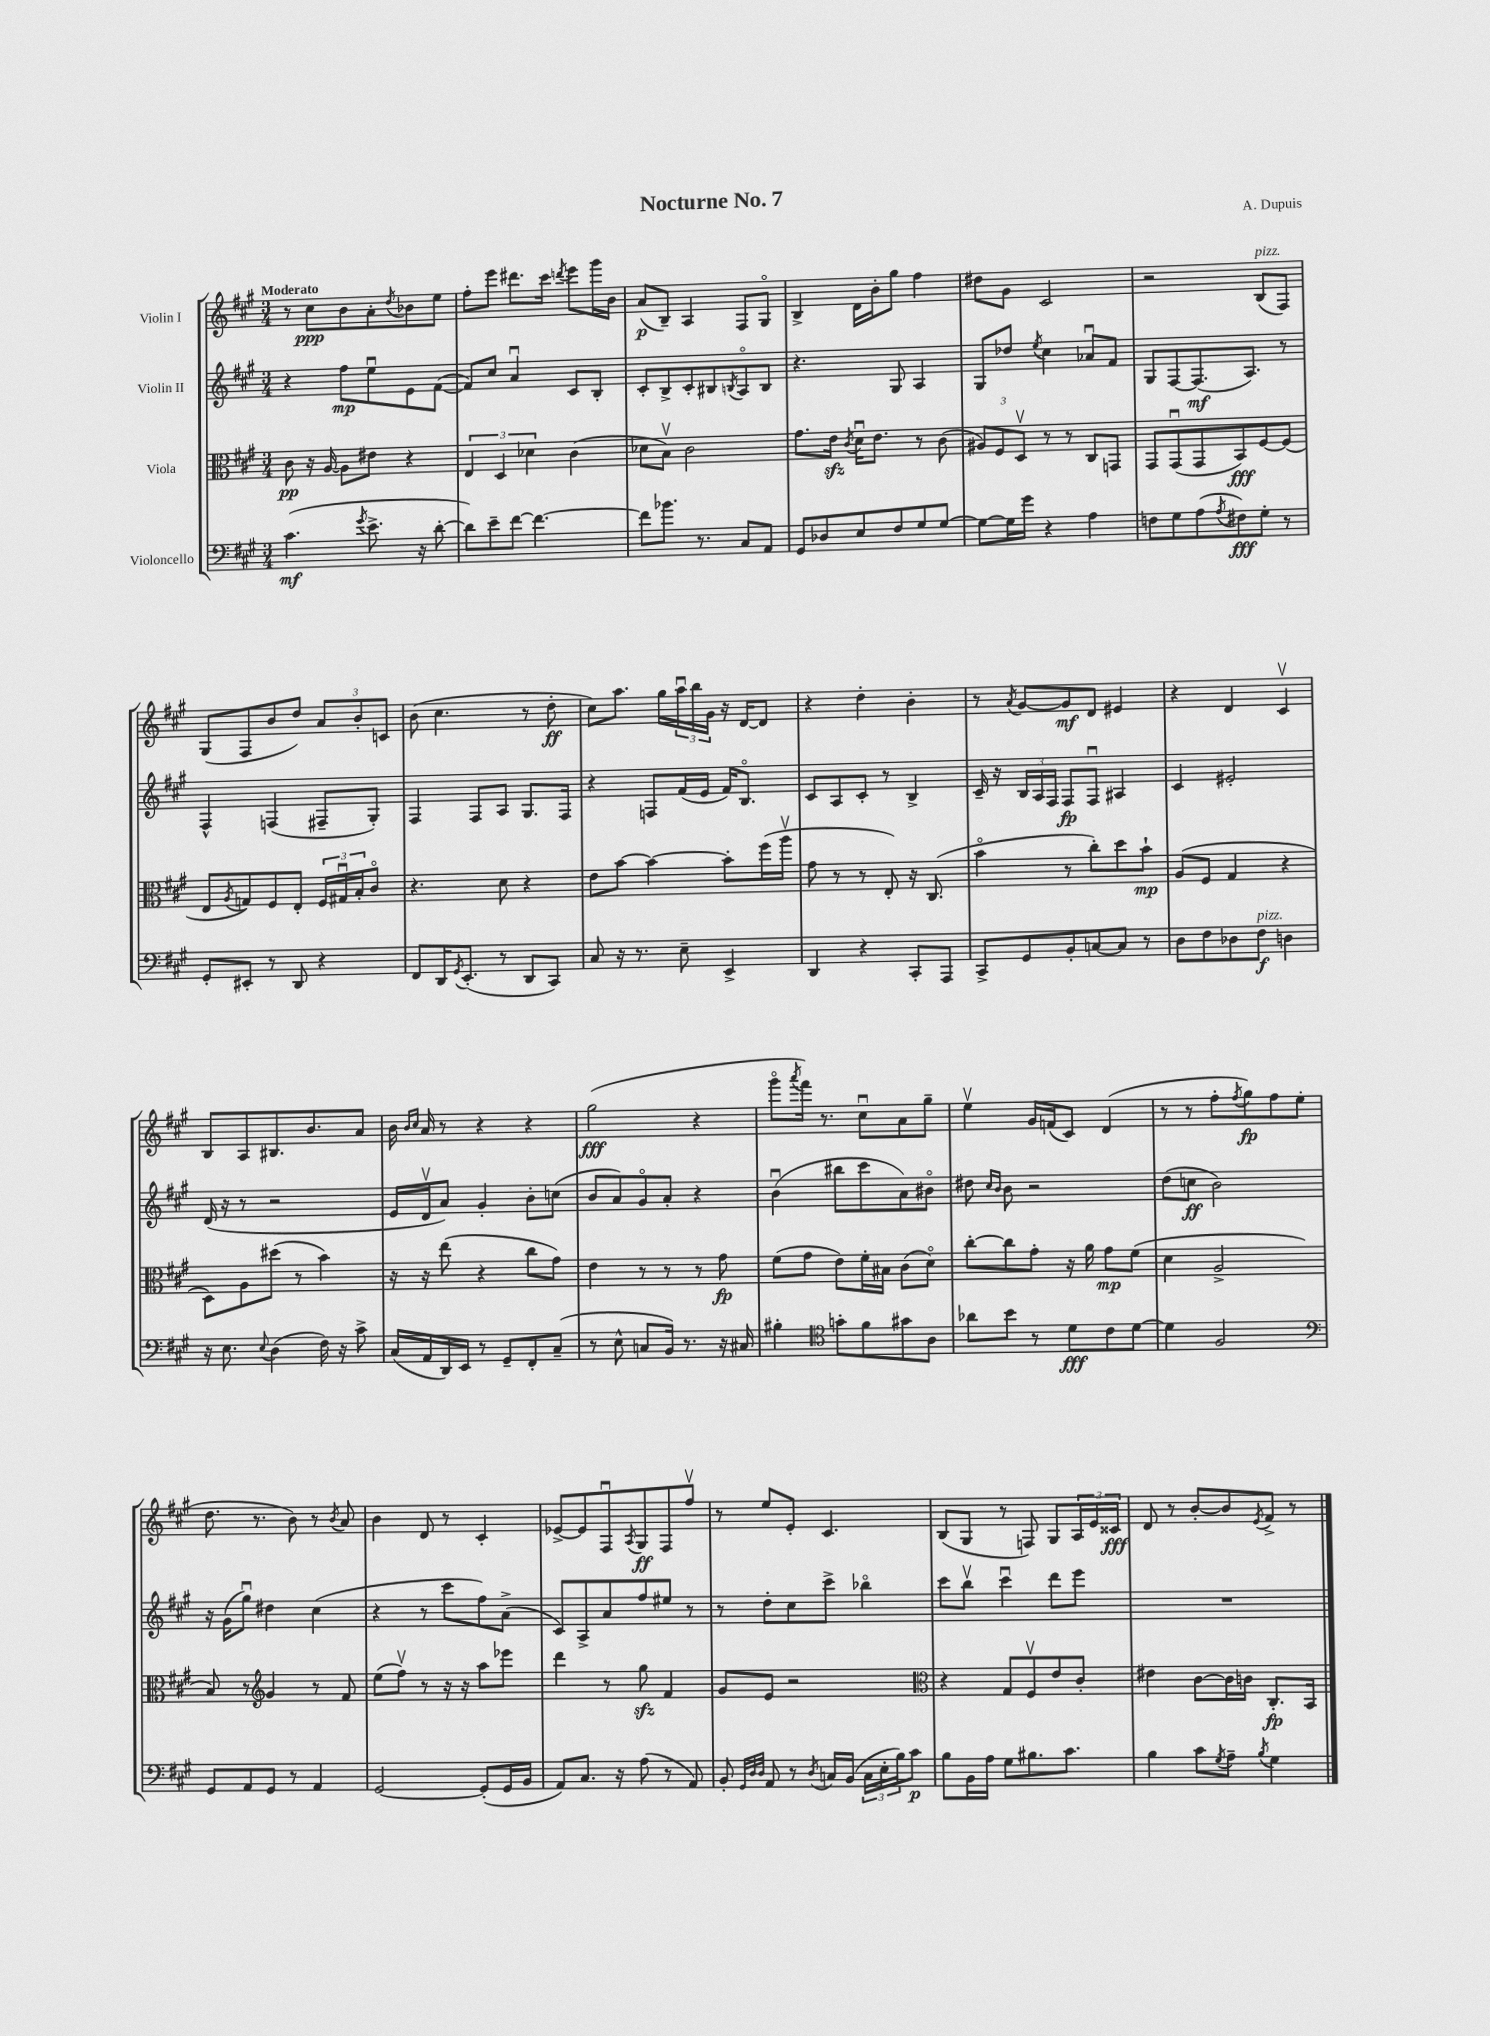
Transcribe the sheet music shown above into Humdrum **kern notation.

**kern	**kern	**kern	**kern
*staff4	*staff3	*staff2	*staff1
*clefF4	*clefC3	*clefG2	*clefG2
*k[f#c#g#]	*k[f#c#g#]	*k[f#c#g#]	*k[f#c#g#]
*M3/4	*M3/4	*M3/4	*M3/4
(4.c#	8c#	4r	8r
.	16r	.	8cc#
.	[16A	.	.
.	8A]	8ff#	8b
8qg#	.	.	.
8.e^	8e#	8eeu	8a'
.	.	.	8qdd
.	4r	8e	8b-
16r	.	.	.
[8d'	.	([8f#	8ee
=	=	=	=
8d])	6E	8f#])	8ff#'
8e~	.	8cc#	8eee
.	6D	.	.
[8f#	.	4au	8.ddd#
.	6d-	.	.
4.f#_	.	.	.
.	.	.	16ccc#
.	.	.	8qddd
.	(4c#	8c#	8eee
.	.	8B'	16ggg#
.	.	.	16b
=	=	=	=
8f#]	8d-	8c#'	(8a
8.b-	8Bv)	8B^	8B~)
.	2c#	8c#'	4A
8.r	.	.	.
.	.	8B#	.
.	.	8qB	.
8C#	.	8Ao	8F#
8AA	.	8B	8G#o
=	=	=	=
8GG#	8.g#	4.r	4B^
8D-	.	.	.
.	16e	.	.
.	8qc#	.	.
8E	16du	.	16d
.	8.e	.	16b'
8F#	.	8G#	8gg#
8G#	8r	4A	4ff#
[8G#	(8c#	.	.
=	=	=	=
8G#_	12A#)	8G#	8dd#
.	12F#	.	.
16G#]	.	8dd-	8g#
.	12Dv	.	.
16g#	.	.	.
.	.	8qee	.
4r	8r	4cc#	2c#
.	8r	.	.
4A	8C#	8a-u	.
.	8GG	8f#	.
=	=	=	=
8F	8GG#	8G#	2r
8G#	(8GG#u	[8F#	.
(8A	8GG#	(8.F#]	.
8qA	.	.	.
8F#)	8BB)	.	.
.	.	8.A)	.
8G#'	[8F#	.	(8B
8r	(8F#]	8r	8F#)
=	=	=	=
8GG#'	8E	4F#^^	(8G#
.	8qA	.	.
8EE#'	8G)	.	8F#
8r	8F#	(4F	8b
8DD	8E'	.	8dd)
4r	24F#	8F#~	12a
.	24G#u	.	.
.	24B'	.	12b'
.	8c#o	8G#')	.
.	.	.	12c
=	=	=	=
8FF#	4.r	4F#	(8b
16DD	.	.	4.cc#
8qGG#	.	.	.
(8.EE'	.	.	.
.	.	8F#	.
8r	8d	8A	.
8DD	4r	8.G#	8r
8CC#)	.	.	8dd'
.	.	16F#	.
=	=	=	=
8C#	8e	4r	8cc#)
16r	[8b	.	8.aa
8.r	.	.	.
.	4b_	8F	.
.	.	.	16gg#
8E~	.	(16f#	24aau
.	.	.	24bb
.	.	16e	.
.	.	.	24g#
4EE^	8b']	16f#)	16r
.	.	8.Bo	[16d
.	(16ff#	.	8d]
.	16aav	.	.
=	=	=	=
4DD	8g#	8c#	4r
.	8r	8A	.
4r	8r	8c#'	4dd'
.	8E')	8r	.
8CC#'	16r	4B^	4b'
.	(8.C#	.	.
8AAA	.	.	.
=	=	=	=
8CC#^	4bo	16c#~	8r
.	.	16r	.
.	.	.	8qa
8GG#	.	24B	[8g#
.	.	24A	.
.	.	24F#	.
8BB'	8r	8F#	8g#]
[8C	8cc#')	8F#u	8d
8C]	8dd	4A#	4e#
8r	8b`	.	.
=	=	=	=
8D	(8A	4c#	4r
8F#	8F#	.	.
8D-	4G#	2e#'	4d
8F#	.	.	.
4D	4r	.	4c#v
=	=	=	=
16r	8D)	(16d	8B
8.E	.	16r	.
.	8A	8r	8A
8qqE	.	.	.
(4D	(8dd#	2r	8.B#
.	8r	.	.
.	.	.	8.b
16F#)	4b)	.	.
16r	.	.	.
8c#^	.	.	8a
=	=	=	=
(16C#	16r	16e	16b
.	.	.	16qqb
.	.	.	16qqcc#
16AA	16r	16dv	16a
16DD)	(8ee	8a)	8r
16EE	.	.	.
8r	4r	4g#'	4r
8GG#~	.	.	.
8FF#'	8cc#	8b'	4r
(8C#~	8g#)	(8cc	.
=	=	=	=
8r	4e	8b	(2gg#
8E^^	.	8a)	.
8C	8r	8g#o	.
16BB)	8r	8a'	.
8.r	.	.	.
.	8r	4r	4r
16r	8g#	.	.
16C#	.	.	.
=	=	=	=
4B#'	(8f#	(4bu	8ggg#o
.	.	.	8qaaa
.	8g#	.	16fff#)
.	.	.	8.r
*clefC4	*	*	*
8g'	8e)	8bb#	.
8f#	16f#'	8ccc#	8cc#u
.	16B#	.	.
8g#	(8c#	8a)	8a
8A	8do)	8b#o	8gg#~
=	=	=	=
8a-	[8cc#'	8dd#	4eev
.	.	16qqcc#	.
.	.	16qqb	.
8b	8cc#]	8b	.
8r	8g#'	2r	16g#
.	.	.	(16f
8d	16r	.	8c#)
.	16a	.	.
8c#	8g#	.	(4d
[8d	(8f#	.	.
=	=	=	=
4d]	4d	(8dd	8r
.	.	8cc	8r
2F#	2A^	2b)	8ff#'
.	.	.	8qff#
.	.	.	8gg#)
.	.	.	8ff#
.	.	.	(8ee
=	=	=	=
*clefF4	*	*	*
8GG#	8B)	16r	8.dd
.	.	(16g#	.
8AA	8r	8gg#u)	.
.	.	.	8.r
*	*clefG2	*	*
8GG#	4g#	4dd#	.
8r	.	.	8b)
4AA	8r	(4cc#	8r
.	.	.	8qb
.	8f#	.	8a
=	=	=	=
[2GG#	(8ee	4r	4b
.	8ff#v)	.	.
.	8r	8r	8d
.	16r	8ccc#	8r
.	16r	.	.
(8GG#']	8aa	8ff#)	4c#'
16GG#	8eee-	(8a^	.
16BB	.	.	.
=	=	=	=
8AA)	4ddd	8c#)	[8e-^
8.C#	.	8A^	8e-]
.	8r	8a	8F#u
16r	.	.	.
.	.	.	8qA
(8A	8gg#	8ff#	8G#
8r	4f#	8ee#	8F#
8AA)	.	8r	8ff#v
=	=	=	=
8BB'	8g#	8r	8r
32qqGG#	.	.	.
32qqD	.	.	.
32qqD	.	.	.
8AA	8e	8dd'	8ee
8r	2r	8cc#	8e'
8qD	.	.	.
16C	.	8ccc#^	4.c#
(16BB	.	.	.
24C	.	4bb-o	.
24E'	.	.	.
24B)	.	.	.
8c#	.	.	.
=	=	=	=
*	*clefC3	*	*
8B	4r	8ccc#	(8B
16BB	.	8bbv	8G#
16A	.	.	.
8G#	8G#	4ccc#u	8r
8.B#	8F#v	.	8F)
.	8e	8ddd	8G#
8.c#	.	.	.
.	8c#'	8eee	24A
.	.	.	24e
.	.	.	24c##
=	=	=	=
4B	4e#	2.r	8d
.	.	.	8r
8c#	[8c#	.	[8b'
8qG#	.	.	.
8A~	16c#]	.	8b]
.	16c	.	.
8qB	.	.	8qe
4G#	8.C#'	.	8f#^
.	.	.	8r
.	16BB	.	.
==	==	==	==
*-	*-	*-	*-
